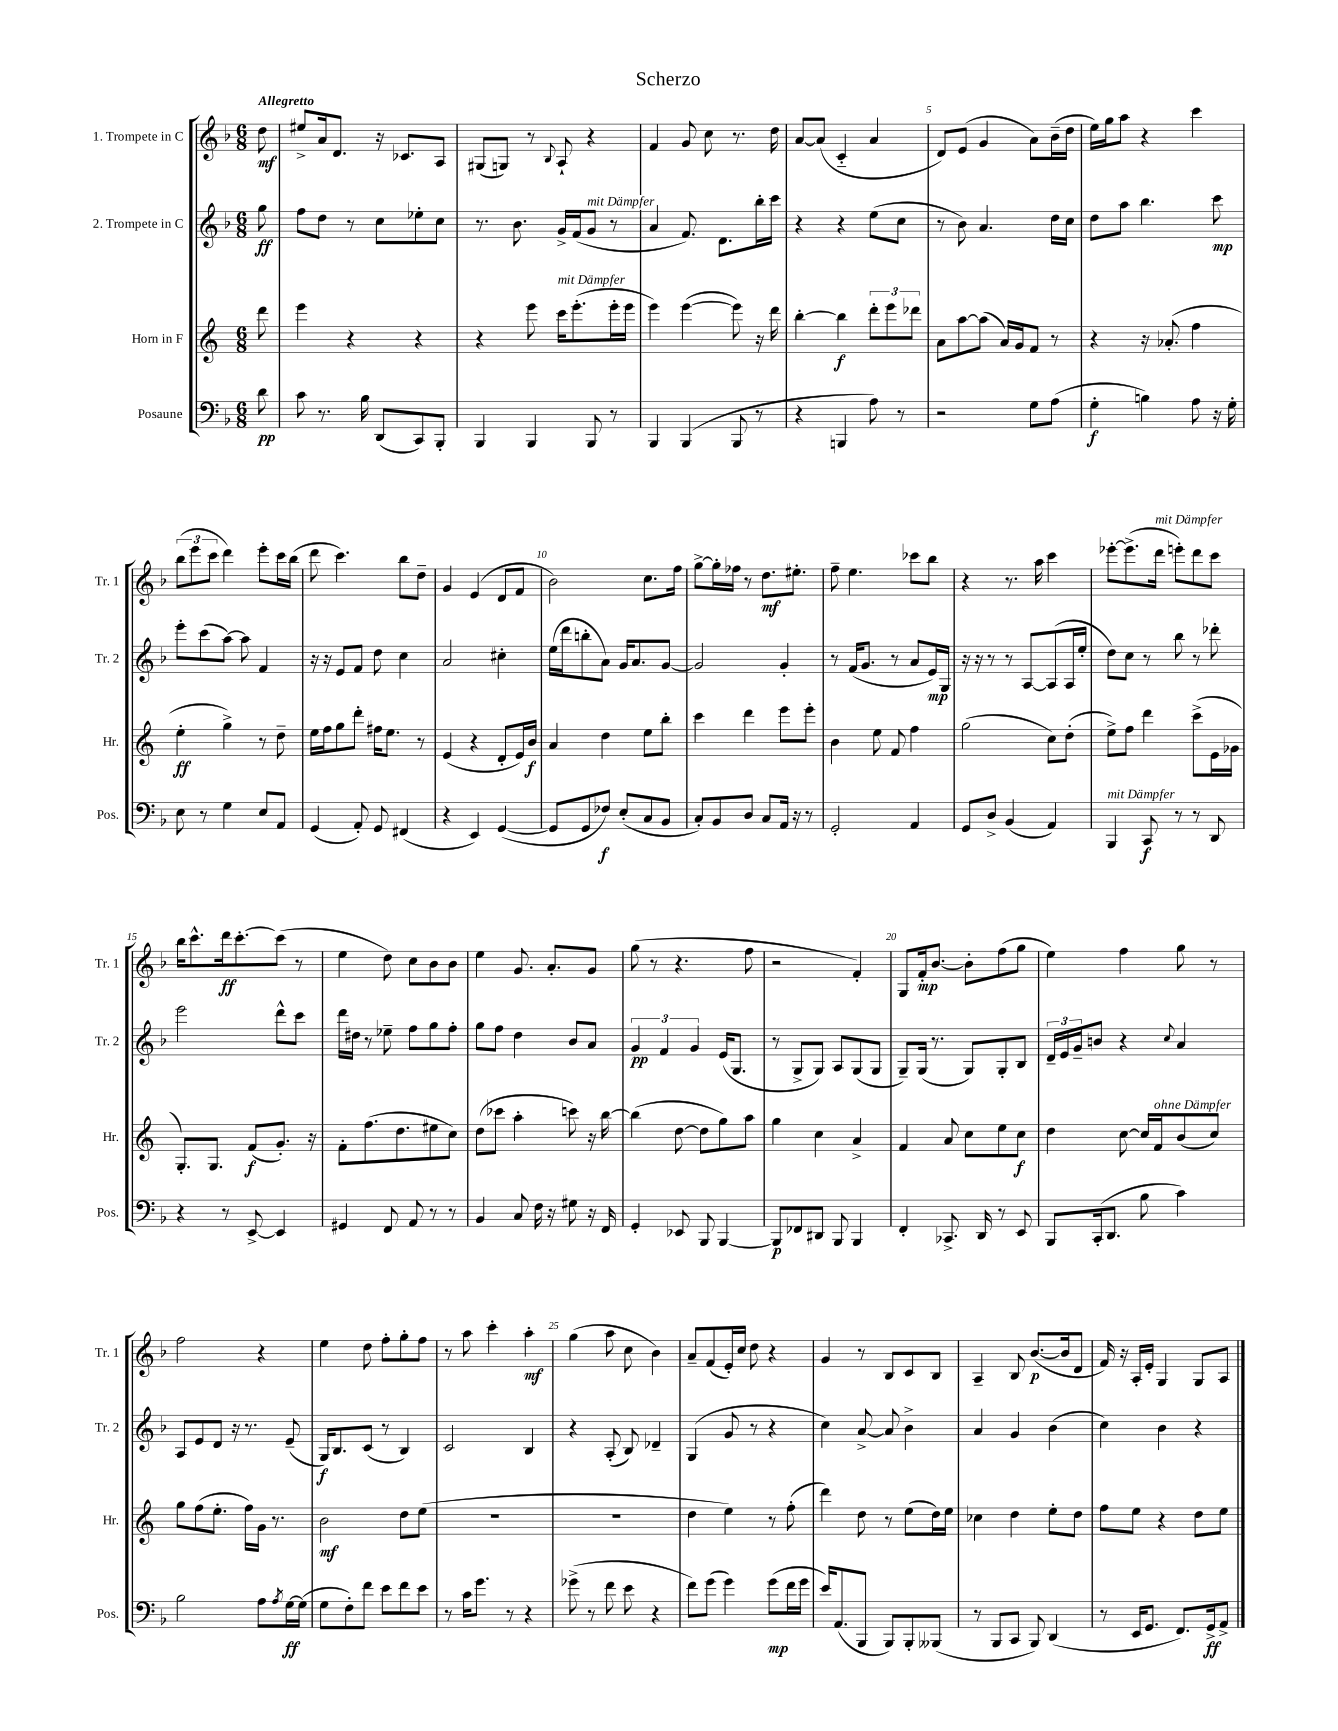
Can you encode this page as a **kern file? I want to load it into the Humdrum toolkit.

**kern	**dynam	**kern	**dynam	**kern	**dynam	**kern	**dynam
*part4	*part4	*part3	*part3	*part2	*part2	*part1	*part1
*staff4	*staff4	*staff3	*staff3	*staff2	*staff2	*staff1	*staff1
*I"Posaune	*	*I"Horn in F	*	*I"2. Trompete in C	*	*I"1. Trompete in C	*
*I'Pos.	*	*I'Hr.	*	*I'Tr. 2	*	*I'Tr. 1	*
*clefF4	*	*clefG2	*	*clefG2	*	*clefG2	*
*k[b-]	*	*k[]	*	*k[b-]	*	*k[b-]	*
*M6/8	*	*M6/8	*	*M6/8	*	*M6/8	*
=	=	=	=	=	=	=	=
!	!	!	!	!	!	!LO:TX:a:B:t=Allegretto	!
8d\	pp	8ddd\	.	8gg\	ff	8dd\	mf
=1	=1	=1	=1	=1	=1	=1	=1
8c\	.	4eee\	.	8ff\L	.	8ee#X^/L	.
8.r	.	.	.	8dd\J	.	16a/k	.
.	.	.	.	.	.	8.d/J	.
.	.	4r	.	8r	.	.	.
16B-\	.	.	.	.	.	.	.
(8DD/L	.	.	.	8cc\L	.	16r	.
.	.	.	.	.	.	8.c-X/L	.
8CC/)	.	4r	.	8ee-X'\	.	.	.
8BBB-'/J	.	.	.	8cc\J	.	8A/J	.
=2	=2	=2	=2	=2	=2	=2	=2
4BBB-/	.	4r	.	8.r	.	(8G#X/L	.
.	.	.	.	.	.	8Gn/J)	.
.	.	.	.	8.b-\	.	.	.
4BBB-/	.	8eee\	.	.	.	8r	.
.	.	.	.	.	.	8qqB-/	.
!	!	!LO:TX:a:i:t=mit Dämpfer	!	!	!	!	!
.	.	16ccc\KL	.	16g^/LL	.	8A`/	.
.	.	(8.eee'\	.	(16f/J	.	.	.
!	!	!	!	!LO:TX:a:i:t=mit Dämpfer	!	!	!
8BBB-/	.	.	.	8g/J	.	4r	.
8r	.	16eee'\L	.	8r	.	.	.
.	.	16eee\JJ	.	.	.	.	.
=3	=3	=3	=3	=3	=3	=3	=3
4BBB-/	.	4eee\)	.	4a/	.	4f/	.
(4BBB-/	.	([4eee\	.	8.f/)	.	8g/	.
.	.	.	.	.	.	8cc\	.
.	.	.	.	8.d\L	.	.	.
8BBB-/	.	8eee\])	.	.	.	8.r	.
8r	.	16r	.	16bb-'\L	.	.	.
.	.	16ddd\	.	16ccc\JJ	.	16dd\	.
=4	=4	=4	=4	=4	=4	=4	=4
4r	.	[4bb'\	.	4r	.	[8a/L	.
.	.	.	.	.	.	(8a/J]	.
4BBBn/	.	4bb\]	f	4r	.	4c/	.
8A\)	.	12ddd'\L	.	(8ee\L	.	4a/	.
.	.	12eee\	.	.	.	.	.
8r	.	.	.	8cc\J	.	.	.
.	.	12ddd-X\J	.	.	.	.	.
=5	=5	=5	=5	=5	=5	=5	=5
2r	.	8a\L	.	8r	.	8d/L)	.
.	.	[8aa\	.	8b-\)	.	(8e/J	.
.	.	(8aa\J]	.	4.a/	.	4g/	.
.	.	16a/LL)	.	.	.	.	.
.	.	16g/J	.	.	.	.	.
8G\L	.	8f/J	.	.	.	8a\L)	.
(8A\J	.	8r	.	16dd\LL	.	(16b-~\L	.
.	.	.	.	16cc\JJ	.	16dd\JJ	.
=6	=6	=6	=6	=6	=6	=6	=6
4G'\	f	4r	.	8dd\L	.	16ee\LL)	.
.	.	.	.	.	.	16gg\J	.
.	.	.	.	8aa\J	.	8aa\J	.
4Bn\)	.	16r	.	4.bb-\	.	4r	.
.	.	(8.a-X'/	.	.	.	.	.
8A\	.	4ff\	.	.	.	4ccc\	.
16r	.	.	.	8ccc\	mp	.	.
16G'\	.	.	.	.	.	.	.
!!LO:LB:g=z
=7	=7	=7	=7	=7	=7	=7	=7
8E\	.	4ee'\	ff	8eee'\L	.	(12bb-\L	.
.	.	.	.	.	.	12eee\	.
8r	.	.	.	(8ccc\	.	.	.
.	.	.	.	.	.	12ccc\J	.
4G\	.	4gg^\)	.	[8aa\J)	.	4ddd\)	.
.	.	.	.	8aa\]	.	.	.
8E/L	.	8r	.	4f/	.	8eee'\L	.
8AA/J	.	8dd~\	.	.	.	16ccc\L	.
.	.	.	.	.	.	(16bb-\JJ	.
=8	=8	=8	=8	=8	=8	=8	=8
(4GG/	.	16ee\LL	.	16r	.	8ddd\	.
.	.	16ff\J	.	16r	.	.	.
.	.	8gg\	.	8e/L	.	4.ccc\)	.
8AA'/)	.	8ddd'\J	.	8f/J	.	.	.
8GG/	.	16ff#X\KL	.	8dd\	.	.	.
.	.	8.ee\J	.	.	.	.	.
(4FF#X/	.	.	.	4cc\	.	8bb-\L	.
.	.	8r	.	.	.	8dd~\J	.
=9	=9	=9	=9	=9	=9	=9	=9
4r	.	(4e/	.	2a/	.	4g/	.
4EE/)	.	4r	.	.	.	(4e/	.
([4GG/	.	8d'/L	.	4cc#X'\	.	8d/L	.
.	.	16e/L)	.	.	.	8f/J	.
.	.	16b/JJ	f	.	.	.	.
=10	=10	=10	=10	=10	=10	=10	=10
8GG/L]	.	4a/	.	(16ee\LL	.	2b-\)	.
.	.	.	.	16ddd\J	.	.	.
8GG/	.	.	.	8bbn'\	.	.	.
8F-X/J)	f	4dd\	.	8a\J)	.	.	.
(8E'/L	.	.	.	16g/KL	.	.	.
.	.	.	.	8.a/	.	.	.
8C/	.	8ee\L	.	.	.	8.cc\L	.
8BB-/J	.	8bb'\J	.	[8g/J	.	.	.
.	.	.	.	.	.	16ff\Jk	.
=11	=11	=11	=11	=11	=11	=11	=11
8C'/L)	.	4ccc\	.	2g/]	.	[8gg^\L	.
8BB-/	.	.	.	.	.	16gg'\L]	.
.	.	.	.	.	.	16ff-X\JJ	.
8D/J	.	4ddd\	.	.	.	8r	.
8C/L	.	.	.	.	.	8.dd\L	mf
16AA/Jk	.	8eee\L	.	4g'/	.	.	.
16r	.	.	.	.	.	8.ee#X'\J	.
8r	.	8eee'\J	.	.	.	.	.
=12	=12	=12	=12	=12	=12	=12	=12
2GG'/	.	4b\	.	8r	.	8ff~\	.
.	.	.	.	(16f/KL	.	4.ee\	.
.	.	.	.	8.g/J	.	.	.
.	.	8ee\	.	.	.	.	.
.	.	8f/	.	8r	.	.	.
4AA/	.	4ff\	.	8a/L	.	8ccc-X\L	.
.	.	.	.	16e/L)	mp	8bb-\J	.
.	.	.	.	16G/JJ	.	.	.
=13	=13	=13	=13	=13	=13	=13	=13
8GG/L	.	(2gg\	.	16r	.	4r	.
.	.	.	.	16r	.	.	.
8D^/J	.	.	.	8r	.	.	.
(4BB-/	.	.	.	8r	.	8.r	.
.	.	.	.	[8A/L	.	.	.
.	.	.	.	.	.	16aa\	.
4AA/)	.	8cc\L)	.	(8A/]	.	4ccc\	.
.	.	(8dd'\J	.	16A/L	.	.	.
.	.	.	.	16ee'/JJ	.	.	.
=14	=14	=14	=14	=14	=14	=14	=14
!LO:TX:a:i:t=mit Dämpfer	!	!	!	!	!	!	!
4BBB-/	.	8ee^\L)	.	8dd\L)	.	[8eee-X'\L	.
.	.	8ff\J	.	8cc\J	.	(8.eee-^\]	.
8CC/	f	4ddd\	.	8r	.	.	.
!	!	!	!	!	!	!LO:TX:a:i:t=mit Dämpfer	!
.	.	.	.	.	.	16ddd\Jk	.
8r	.	.	.	8bb-\	.	8eeen'\L)	.
8r	.	(8ccc^\L	.	8r	.	8ddd\	.
8DD/	.	16e\L	.	8ddd-X'\	.	8ccc\J	.
.	.	16g-X\JJ	.	.	.	.	.
!!LO:LB:g=z
=15	=15	=15	=15	=15	=15	=15	=15
4r	.	8.G'/L)	.	2eee\	.	16bb-\KL	.
.	.	.	.	.	.	8.ccc^^\	.
.	.	8.G/J	.	.	.	.	.
8r	.	.	.	.	.	16ddd\k	ff
.	.	.	.	.	.	[8.ccc'\	.
[8EE^/	.	(8f/L	f	.	.	.	.
4EE/]	.	8.g'/J)	.	8ddd^^\L	.	(8ccc\J]	.
.	.	.	.	8ccc\J	.	8r	.
.	.	16r	.	.	.	.	.
=16	=16	=16	=16	=16	=16	=16	=16
4GG#X/	.	8f'\L	.	16ddd\LL	.	4ee\	.
.	.	.	.	16dd#X\JJ	.	.	.
.	.	(8.ff\	.	8r	.	.	.
8FF/	.	.	.	8ee-X~\	.	8dd\)	.
.	.	8.dd\	.	.	.	.	.
8AA/	.	.	.	8ff\L	.	8cc\L	.
8r	.	8ee#X\	.	8gg\	.	8b-\	.
8r	.	8cc\J)	.	8ff'\J	.	8b-\J	.
=17	=17	=17	=17	=17	=17	=17	=17
4BB-/	.	(8dd\L	.	8gg\L	.	4ee\	.
.	.	8ccc-X\J	.	8ff\J	.	.	.
8C/	.	4aa'\	.	4dd\	.	8.g/	.
16F\	.	.	.	.	.	.	.
16r	.	.	.	.	.	8.a'/L	.
8G#X\	.	8cccn\)	.	8b-/L	.	.	.
16r	.	16r	.	8a/J	.	8g/J	.
16FF/	.	[16bb\	.	.	.	.	.
=18	=18	=18	=18	=18	=18	=18	=18
4GG'/	.	(4bb\]	.	6g/	pp	(8gg\	.
.	.	.	.	.	.	8r	.
.	.	.	.	6f/	.	.	.
8EE-X/	.	[8dd\	.	.	.	4.r	.
.	.	.	.	6g/	.	.	.
8BBB-/	.	8dd\L]	.	.	.	.	.
[4BBB-/	.	8gg\)	.	(16e/KL	.	.	.
.	.	.	.	8.G/J	.	.	.
.	.	8aa\J	.	.	.	8ff\	.
=19	=19	=19	=19	=19	=19	=19	=19
8BBB-/L]	p	4gg\	.	8r	.	2r	.
8FF-X/	.	.	.	8G^/L	.	.	.
8DD#X/J	.	4cc\	.	8G/J)	.	.	.
8BBB-/	.	.	.	8A/L	.	.	.
4BBB-/	.	4a^/	.	(8G/	.	4f'/)	.
.	.	.	.	8G/J	.	.	.
=20	=20	=20	=20	=20	=20	=20	=20
4FF'/	.	4f/	.	8G~/L)	.	8G/L	.
.	.	.	.	(16G/Jk	.	16f'/k	mp
.	.	.	.	8.r	.	[8.b-/J	.
8.CC-X^/	.	8a/	.	.	.	.	.
.	.	8cc\L	.	8G/L)	.	8b-'\L]	.
16DD/	.	.	.	.	.	.	.
8r	.	8ee\	.	8G'/	.	(8ff\	.
8EE/	.	8cc\J	f	8B-/J	.	8gg\J	.
=21	=21	=21	=21	=21	=21	=21	=21
8BBB-/L	.	4dd\	.	24d~/LL	.	4ee\)	.
.	.	.	.	24e/	.	.	.
.	.	.	.	24g~/J	.	.	.
(16CC'/k	.	.	.	8bn/J	.	.	.
8.DD/J	.	.	.	.	.	.	.
.	.	[8cc\	.	4r	.	4ff\	.
8B-\	.	16cc/LL]	.	.	.	.	.
!	!	!LO:TX:a:i:t=ohne Dämpfer	!	!	!	!	!
.	.	16f/J	.	.	.	.	.
.	.	.	.	8qqcc/	.	.	.
4c\)	.	(8b/	.	4a/	.	8gg\	.
.	.	8cc/J)	.	.	.	8r	.
!!LO:LB:g=z
=22	=22	=22	=22	=22	=22	=22	=22
2B-\	.	8gg\L	.	8A/L	.	2ff\	.
.	.	(8ff\	.	8e/	.	.	.
.	.	8.ee'\J	.	8d/J	.	.	.
.	.	.	.	16r	.	.	.
.	.	16ff\LL)	.	8.r	.	.	.
8A\L	.	16g\JJ	.	.	.	4r	.
.	.	8.r	.	.	.	.	.
8qA/	.	.	.	.	.	.	.
[16G\L	ff	.	.	(8e~/	.	.	.
(16G\JJ]	.	.	.	.	.	.	.
=23	=23	=23	=23	=23	=23	=23	=23
8G\L	.	2b\	mf	16G/KL)	f	4ee\	.
.	.	.	.	8.B-/	.	.	.
8F'\)	.	.	.	.	.	.	.
8f\J	.	.	.	(8c/J	.	8dd\	.
8e\L	.	.	.	8r	.	8ff'\L	.
8f\	.	8dd\L	.	4B-/)	.	8gg'\	.
8e\J	.	(8ee\J	.	.	.	8ff\J	.
=24	=24	=24	=24	=24	=24	=24	=24
8r	.	2.r	.	2c/	.	8r	.
16c\KL	.	.	.	.	.	8aa\	.
8.g\J	.	.	.	.	.	.	.
.	.	.	.	.	.	4ccc'\	.
8r	.	.	.	.	.	.	.
4r	.	.	.	4B-/	.	4aa'\	mf
=25	=25	=25	=25	=25	=25	=25	=25
(8g-X^\	.	2.r	.	4r	.	(4gg\	.
8r	.	.	.	.	.	.	.
8f\	.	.	.	(8A'/	.	8aa\	.
8e\	.	.	.	8B-/)	.	8cc\	.
4r	.	.	.	4d-X~/	.	4b-\)	.
=26	=26	=26	=26	=26	=26	=26	=26
8f\L)	.	4dd\	.	(4G/	.	8a~/L	.
(8g\J	.	.	.	.	.	(8f/	.
4g\)	.	4ee\)	.	8g/	.	16e'/L)	.
.	.	.	.	.	.	16cc/JJ	.
.	.	.	.	8r	.	8dd\	.
(8g\L	mp	8r	.	4r	.	4r	.
16f\L	.	(8ff'\	.	.	.	.	.
16g\JJ	.	.	.	.	.	.	.
=27	=27	=27	=27	=27	=27	=27	=27
16e/KL)	.	4ddd\)	.	4cc\)	.	4g/	.
(8.AA/	.	.	.	.	.	.	.
8BBB-/J	.	8dd\	.	[8a^/	.	8r	.
8BBB-/L)	.	8r	.	8a/]	.	8B-/L	.
8BBB-'/	.	(8ee\L	.	4b-^\	.	8c/	.
(8BBB--X/J	.	16dd\L)	.	.	.	8B-/J	.
.	.	16ee\JJ	.	.	.	.	.
=28	=28	=28	=28	=28	=28	=28	=28
8r	.	4cc-X\	.	4a/	.	4A~/	.
8BBB-/L	.	.	.	.	.	.	.
8CC/J	.	4dd\	.	4g/	.	8B-/	.
8BBB-/)	.	.	.	.	.	([8.b-/L	p
(4DD/	.	8ee'\L	.	(4b-\	.	.	.
.	.	.	.	.	.	16b-/k]	.
.	.	8dd\J	.	.	.	8d/J	.
=29	=29	=29	=29	=29	=29	=29	=29
8r	.	8ff\L	.	4cc\)	.	16f/)	.
.	.	.	.	.	.	16r	.
16EE/KL	.	8ee\J	.	.	.	16A'/LL	.
8.GG/J	.	.	.	.	.	16e'/JJ	.
.	.	4r	.	4b-\	.	4G/	.
8.FF/L)	.	.	.	.	.	.	.
.	.	8dd\L	.	4r	.	8G/L	.
16GG^/k	ff	.	.	.	.	.	.
8AA^/J	.	8ee\J	.	.	.	8A/J	.
==	==	==	==	==	==	==	==
*-	*-	*-	*-	*-	*-	*-	*-
